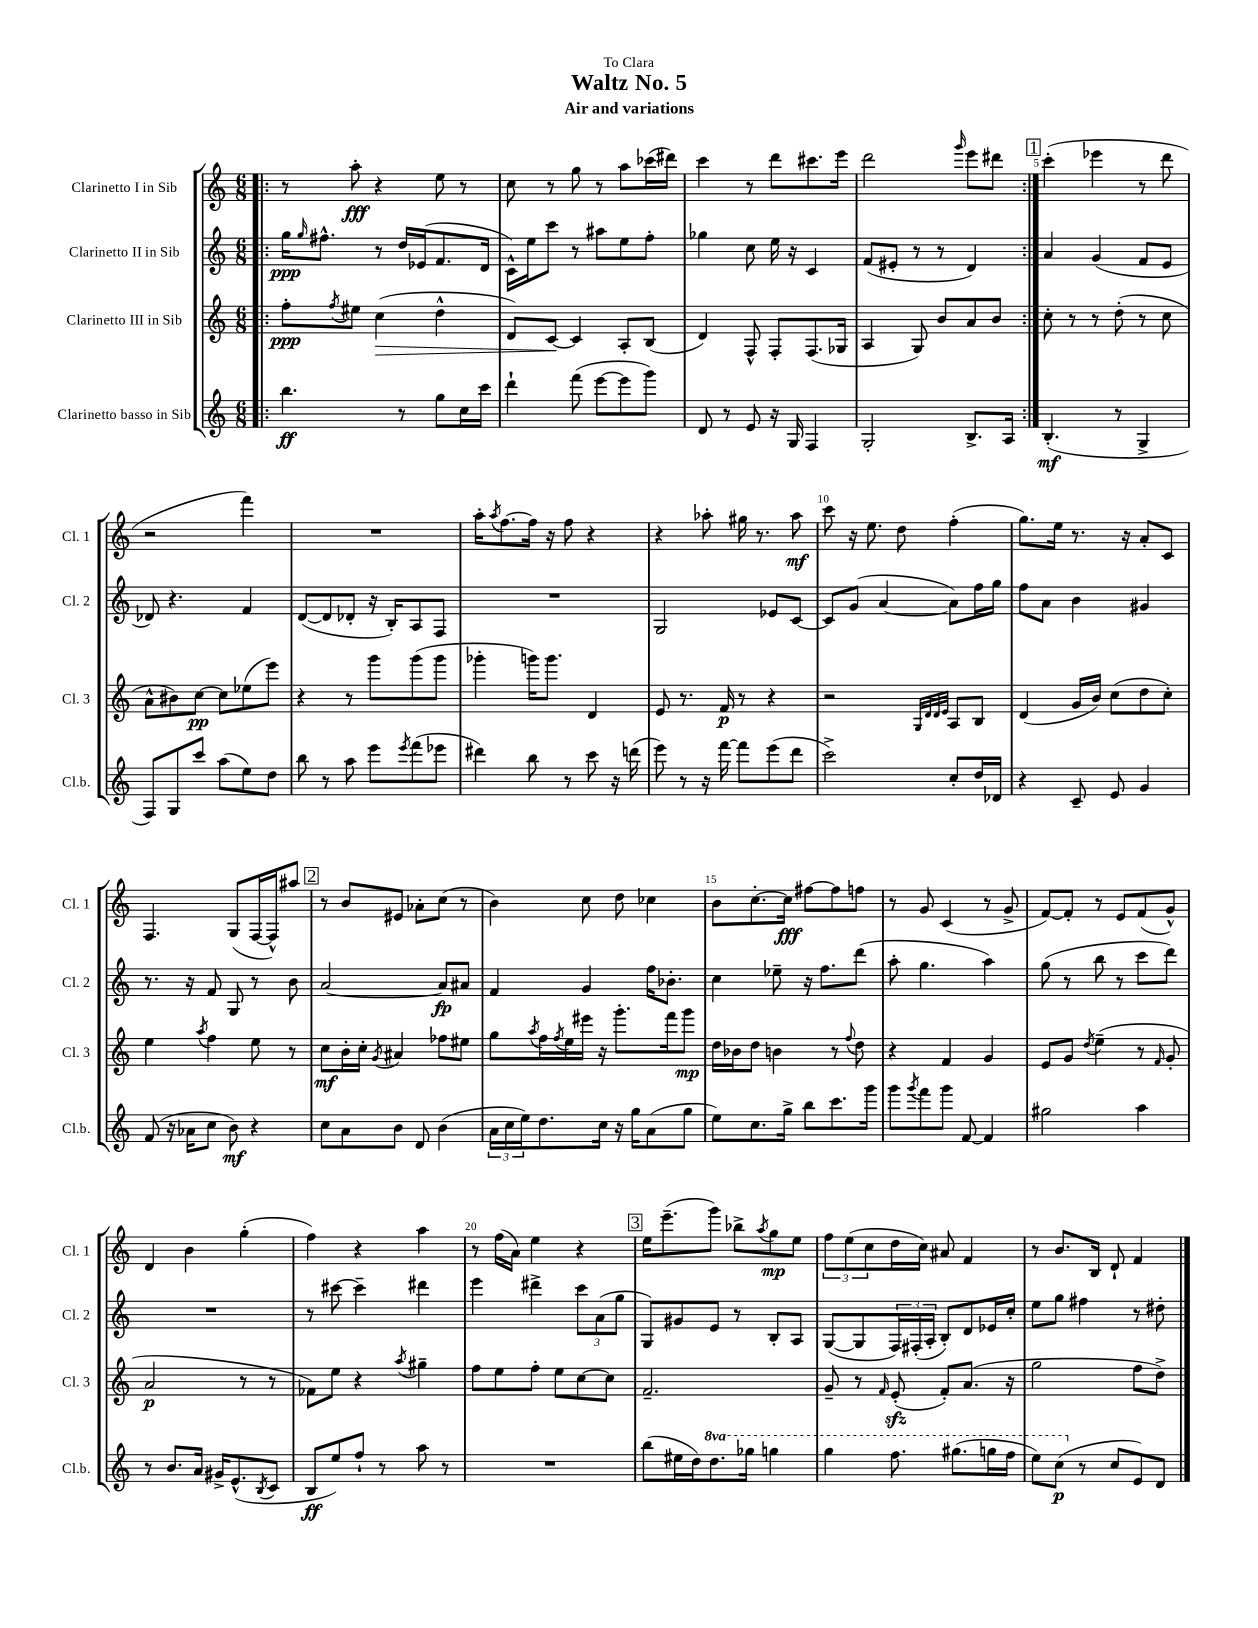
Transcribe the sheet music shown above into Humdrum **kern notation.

**kern	**kern	**kern	**kern
*staff4	*staff3	*staff2	*staff1
*clefG2	*clefG2	*clefG2	*clefG2
*k[]	*k[]	*k[]	*k[]
*M6/8	*M6/8	*M6/8	*M6/8
=!|:	=!|:	=!|:	=!|:
4.bb	8ff'	16gg	8r
.	.	16qqgg	.
.	.	8.ff#^^	.
.	8qff	.	.
.	8ee#	.	8aa'
.	(4cc	8r	4r
8r	.	16dd	.
.	.	(16e-	.
8gg	4dd^^	8.f	8ee
16cc	.	.	8r
16ccc	.	16d	.
=	=	=	=
4ddd`	8d)	16c^^)	8cc
.	.	16ee	.
.	[8c	8ccc	8r
(8fff	4c]	8r	8gg
[8eee	.	8aa#	8r
8eee]	8A'	8ee	8aa
8ggg)	(8B	8ff'	(16ccc-
.	.	.	16ddd#)
=	=	=	=
8d	4d)	4gg-	4ccc
8r	.	.	.
8e	8F^^	8cc	8r
16r	8F'	16ee	8ddd
16G	.	16r	.
4F	(8.F	4c	8.ccc#
.	16G-	.	16eee
=	=	=	=
2G'	4A	(8f	2ddd
.	.	8e#'	.
.	8G)	8r	.
.	8b	8r	.
.	.	.	16qqggg
8.B^	8a	4d)	8eee
.	8b	.	8ddd#
16A	.	.	.
=:|!	=:|!	=:|!	=:|!
(4.B'	8cc'	4a	(4ccc'
.	8r	.	.
.	8r	(4g	4eee-
8r	(8dd'	.	.
4G^	8r	8f	8r
.	8cc	8e	8ddd
=	=	=	=
8F)	8a^^	8d-)	2r
8G	8b#)	4.r	.
8ccc	[8cc	.	.
(8aa	8cc]	.	.
8ee)	(8ee-	4f	4fff)
8dd	8eee)	.	.
=	=	=	=
8bb	4r	([8d	2.r
8r	.	8d]	.
8aa	8r	8d-'	.
8eee	8ggg	16r	.
.	.	16B')	.
8qeee	.	.	.
(8fff	(8ggg	8A	.
8eee-	8ggg	8F	.
=	=	=	=
4ddd#)	4ggg-'	2.r	16aa'
.	.	.	8qaa
.	.	.	[8.ff
8bb	16ggg)	.	16ff]
.	8.ggg	.	16r
8r	.	.	8ff
8ccc	4d	.	4r
16r	.	.	.
(16ddd	.	.	.
=	=	=	=
8eee)	8e	2G	4r
8r	8.r	.	.
16r	.	.	8aa-'
[16fff	16f	.	.
8fff]	8r	.	16gg#
.	.	.	8.r
(8eee	4r	8e-	.
8ddd	.	[8c	8aa-
=	=	=	=
2ccc^)	2r	8c]	8ccc
.	.	(8g	16r
.	.	.	8.ee
.	.	[4a	.
.	.	.	8dd
.	32qqG	.	.
.	32qqd	.	.
.	32qqd	.	.
.	32qqe	.	.
8cc'	8A	8a])	(4ff'
16dd	8B	16ff	.
16d-	.	16gg	.
=	=	=	=
4r	(4d	8ff	8.gg)
.	.	8a	.
.	.	.	16ee
8c~	16g	4b	8.r
.	16b)	.	.
8e	(8cc	.	.
.	.	.	16r
4g	8dd	4g#	8a'
.	8cc')	.	8c
=	=	=	=
(8f	4ee	8.r	4.F
16r	.	.	.
16a-	.	16r	.
.	8qaa	.	.
8cc	4ff	8f	.
8b)	.	8G	(8G
4r	8ee	8r	[16F
.	.	.	16F^^])
.	8r	8b	8aa#
=	=	=	=
8cc	8cc	[2a	8r
8a	16b'	.	8b
.	16cc'	.	.
.	8qg	.	.
8b	4a#	.	8e#
8d	.	.	8a-'
(4b	8ff-	8a]	(8cc
.	8ee#	8a#	8r
=	=	=	=
24a	8gg	4f	4b)
24cc	.	.	.
24ee)	.	.	.
.	8qaa	.	.
8.dd	16ff	.	.
.	8qff	.	.
.	16ee	.	.
.	16eee#	4g	8cc
16cc	16r	.	.
16r	8.ggg'	.	8dd
16gg	.	.	.
(8a	.	16ff	4cc-
.	16fff	8.b-'	.
8gg	8ggg	.	.
=	=	=	=
8ee)	16dd	4cc	8b
.	16b-	.	.
8.cc	8dd	.	[8.cc'
.	4b	8ee-~	.
16gg^	.	.	16cc]
8bb	.	16r	[8ff#
.	.	8.ff	.
8.ccc	8r	.	8ff#]
.	8qqff	.	.
.	8dd	(8ddd	8ff
16ggg	.	.	.
=	=	=	=
8ggg	4r	8aa'	8r
8qggg	.	.	.
8fff	.	4.gg	8g
8ggg	4f	.	(4c
[8f	.	.	.
4f]	4g	4aa)	8r
.	.	.	8g^
=	=	=	=
2gg#	8e	(8gg	[8f)
.	8g	8r	8f']
.	8qdd	.	.
.	(4ee~	8bb	8r
.	.	8r	8e
4aa	8r	8ccc	(8f
.	16qqf	.	.
.	8g'	8ddd)	8g^^)
=	=	=	=
8r	2a	2.r	4d
8.b	.	.	.
.	.	.	4b
16a	.	.	.
16g#^	.	.	.
(8.e^^	.	.	.
.	8r	.	(4gg'
8qB	.	.	.
8c	8r	.	.
=	=	=	=
8B	8f-)	8r	4ff)
8ee)	8ee	[8ccc#	.
8ff`	4r	4ccc#~]	4r
8r	.	.	.
.	8qaa	.	.
8aa	4gg#~	4ddd#	4aa
8r	.	.	.
=	=	=	=
2.r	8ff	4eee	8r
.	8ee	.	(16ff
.	.	.	16a)
.	8ff'	4ddd#^	4ee
.	8ee	.	.
.	[8cc	12ccc	4r
.	.	(12a	.
.	8cc]	.	.
.	.	12gg	.
=	=	=	=
(8bb	2.f~	8G)	16ee
.	.	.	(8.eee~
16ee#	.	8g#	.
16dd)	.	.	.
8.ddd	.	8e	8ggg)
.	.	8r	8bb-^
16ggg-	.	.	.
.	.	.	8qaa
4ggg	.	8B'	8gg
.	.	8A	8ee
=	=	=	=
4ggg	8g~	([8G	12ff
.	.	.	(12ee
.	8r	8G]	.
.	.	.	12cc
.	16qqf	.	.
8.fff	(8e'	24F)	16dd
.	.	(24F#'	.
.	.	.	16cc)
.	.	24A'	.
.	8f')	8B')	8a#
(8.ggg#	.	.	.
.	(8.a	8d	4f
16ggg	.	16e-	.
16fff	16r	16cc'	.
=	=	=	=
8eee)	2gg	8ee	8r
(8ccc	.	8gg	8.b
8r	.	4ff#	.
.	.	.	16B
8cc	.	.	8d`
8e)	8ff	8r	4f
8d	8dd^)	8dd#'	.
==	==	==	==
*-	*-	*-	*-
